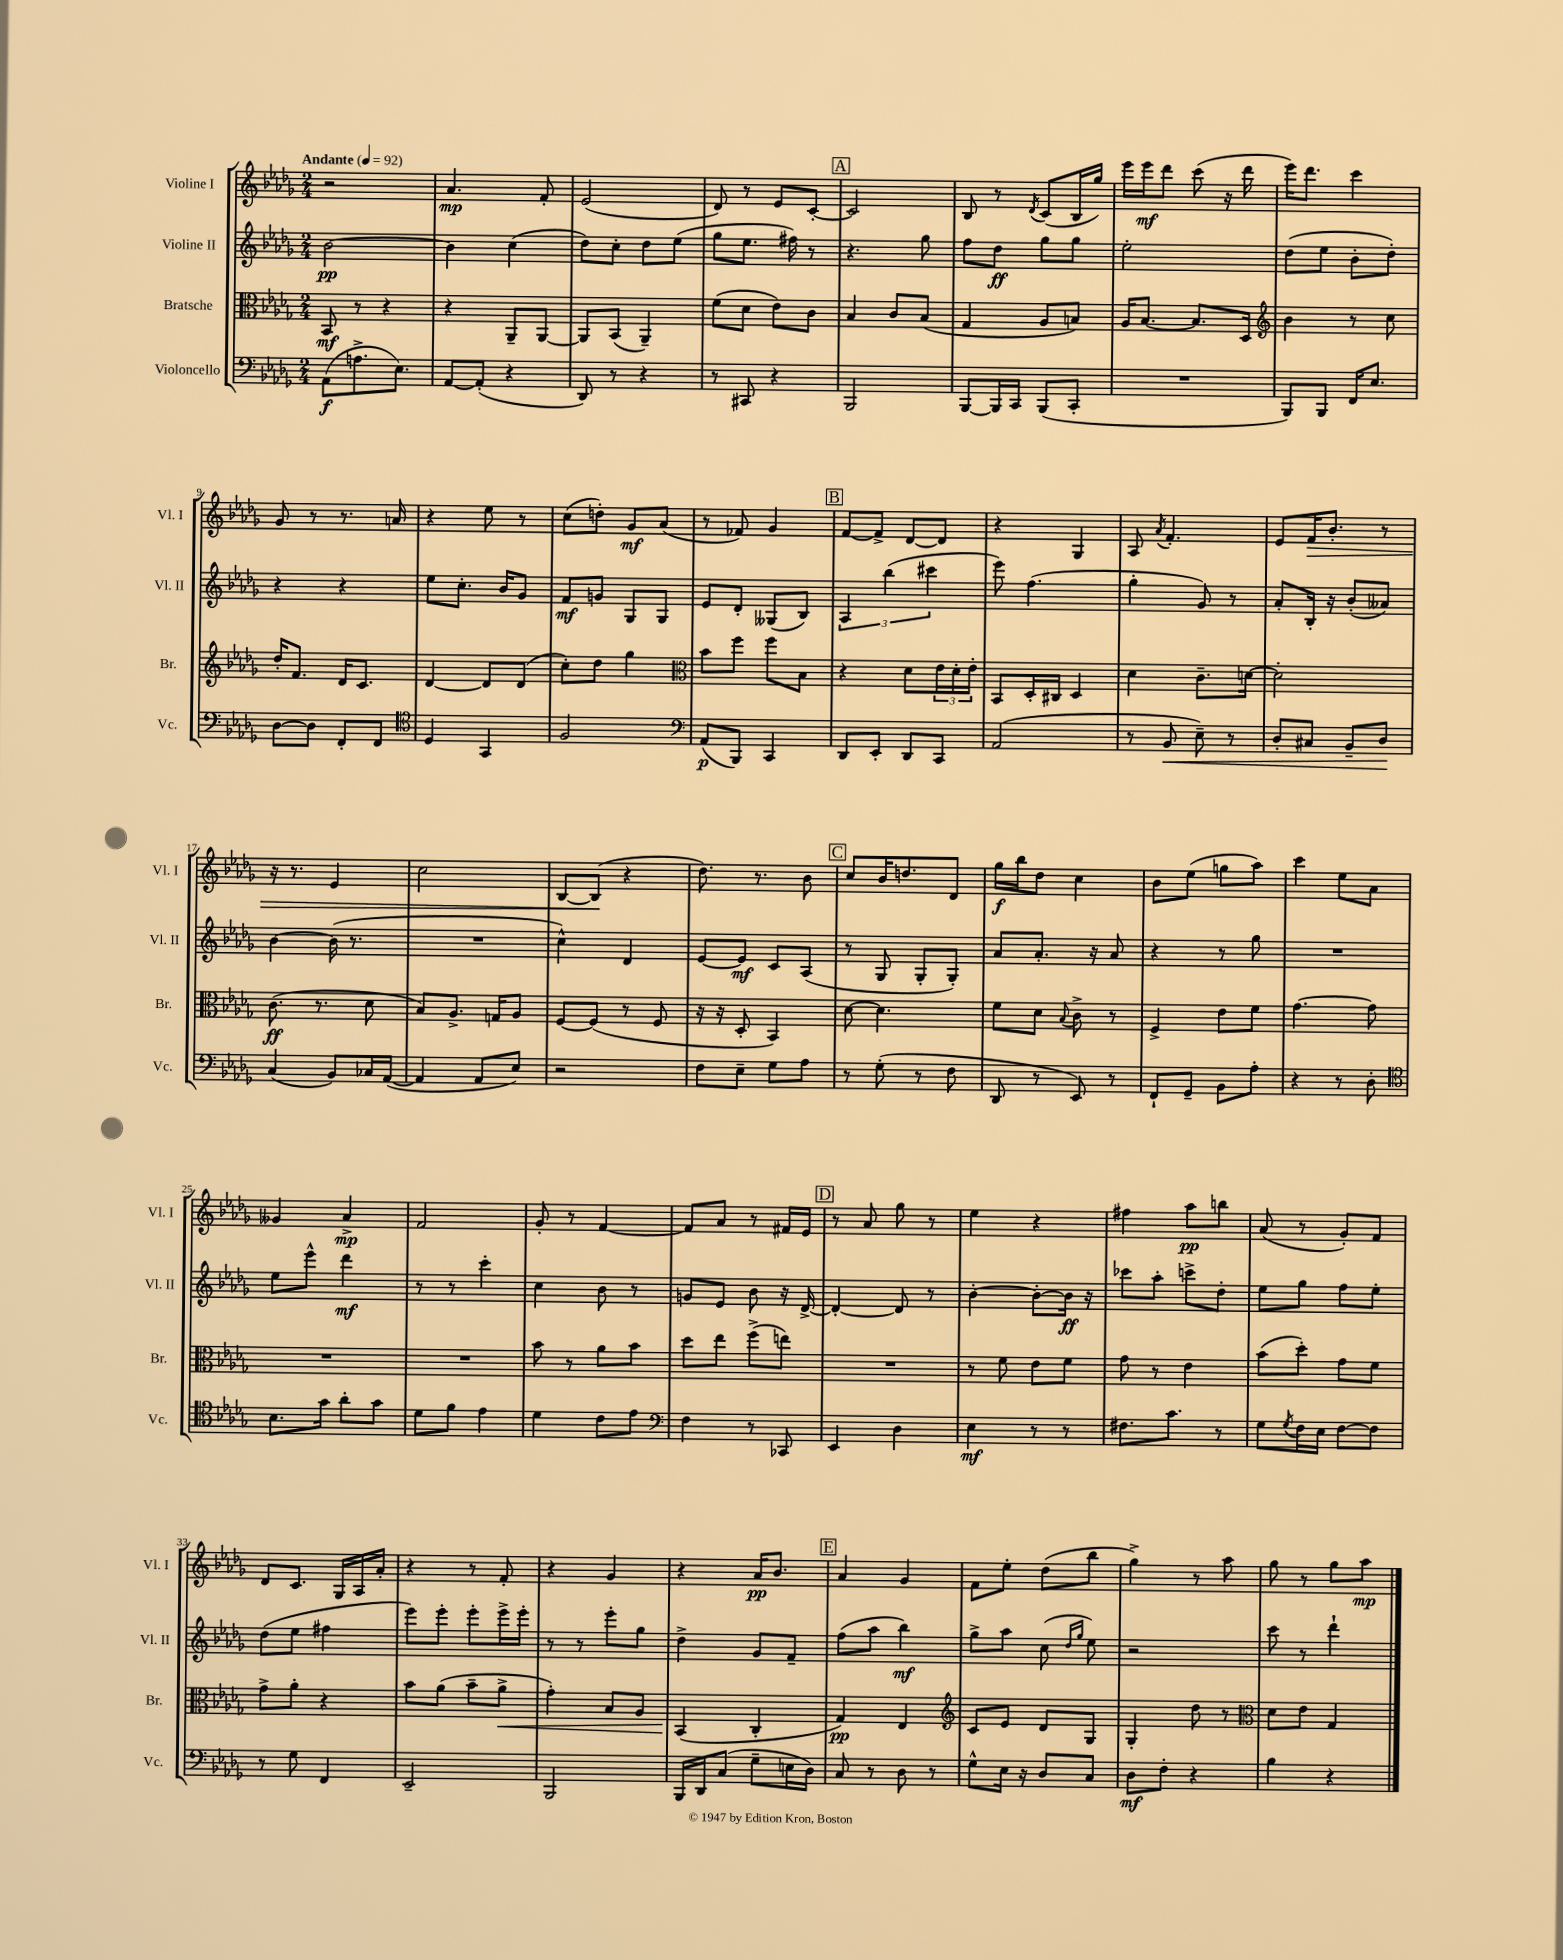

**kern	**dynam	**kern	**dynam	**kern	**dynam	**kern	**dynam
*part4	*part4	*part3	*part3	*part2	*part2	*part1	*part1
*staff4	*staff4	*staff3	*staff3	*staff2	*staff2	*staff1	*staff1
*I"Violoncello	*	*I"Bratsche	*	*I"Violine II	*	*I"Violine I	*
*I'Vc.	*	*I'Br.	*	*I'Vl. II	*	*I'Vl. I	*
*clefF4	*	*clefC3	*	*clefG2	*	*clefG2	*
*k[b-e-a-d-g-]	*	*k[b-e-a-d-g-]	*	*k[b-e-a-d-g-]	*	*k[b-e-a-d-g-]	*
*M2/4	*	*M2/4	*	*M2/4	*	*M2/4	*
*MM92	*	*MM92	*	*MM92	*	*MM92	*
=1	=1	=1	=1	=1	=1	=1	=1
!	!	!	!	!	!	!LO:TX:a:B:t=Andante	!
(8AA-\L	f	8BB-/	mf	[2b-\	pp	2r	.
8.An^\	.	8r	.	.	.	.	.
.	.	4r	.	.	.	.	.
8.E-\J)	.	.	.	.	.	.	.
=2	=2	=2	=2	=2	=2	=2	=2
[8AA-/L	.	4r	.	4b-\]	.	4.a-/	mp
(8AA-'/J]	.	.	.	.	.	.	.
4r	.	8AA-~/L	.	(4cc\	.	.	.
.	.	[8AA-/J	.	.	.	8f'/	.
=3	=3	=3	=3	=3	=3	=3	=3
8DD-/)	.	8AA-/L]	.	8dd-\L)	.	(2e-/	.
8r	.	(8BB-/J	.	8cc'\J	.	.	.
4r	.	4AA-~/)	.	8dd-\L	.	.	.
.	.	.	.	(8ee-\J	.	.	.
=4	=4	=4	=4	=4	=4	=4	=4
8r	.	(8f\L	.	8gg-\L	.	8d-/)	.
8CC#X/	.	8d-\J	.	8.ee-\J	.	8r	.
4r	.	8e-\L)	.	.	.	8e-/L	.
.	.	.	.	16ff#X\)	.	.	.
.	.	8c\J	.	8r	.	[8c'/J	.
!!LO:REH:place=s1:t=A
=5	=5	=5	=5	=5	=5	=5	=5
2BBB-/	.	4B-/	.	4.r	.	2c/]	.
.	.	8c/L	.	.	.	.	.
.	.	(8B-/J	.	8gg-\	.	.	.
=6	=6	=6	=6	=6	=6	=6	=6
[8BBB-/L	.	4G-/	.	8ff\L	.	8B-/	.
16BBB-/L]	.	.	.	8dd-\J	ff	8r	.
16CC/JJ	.	.	.	.	.	.	.
.	.	.	.	.	.	8qd-/	.
(8BBB-/L	.	8A-/L	.	8gg-\L	.	(8c/L	.
8CC'/J	.	8Bn/J)	.	8gg-\J	.	16B-/L	.
.	.	.	.	.	.	16gg-/JJ)	.
=7	=7	=7	=7	=7	=7	=7	=7
2r	.	16A-/KL	.	2ee-'\	.	16eee-\LL	.
.	.	[8.B-/J	.	.	.	16eee-\J	mf
.	.	.	.	.	.	8ddd-\J	.
.	.	8.B-/L]	.	.	.	(8ccc\	.
.	.	.	.	.	.	16r	.
.	.	16D-/Jk	.	.	.	16ddd-\	.
=8	=8	=8	=8	=8	=8	=8	=8
*	*	*clefG2	*	*	*	*	*
8BBB-/L)	.	4b-\	.	(8dd-\L	.	16eee-\KL)	.
.	.	.	.	.	.	8.ddd-\J	.
8BBB-/J	.	.	.	8ee-\J	.	.	.
16FF/KL	.	8r	.	8b-'\L	.	4ccc\	.
8.E-/J	.	.	.	.	.	.	.
.	.	8cc\	.	8dd-'\J)	.	.	.
!!LO:LB:g=z
=9	=9	=9	=9	=9	=9	=9	=9
[8D-\L	.	16dd-'/KL	.	4r	.	8g-/	.
.	.	8.f/J	.	.	.	.	.
8D-\J]	.	.	.	.	.	8r	.
8FF'/L	.	16d-/KL	.	4r	.	8.r	.
.	.	8.c/J	.	.	.	.	.
8FF/J	.	.	.	.	.	.	.
.	.	.	.	.	.	16an/	.
=10	=10	=10	=10	=10	=10	=10	=10
*clefC4	*	*	*	*	*	*	*
4D-/	.	[4d-/	.	8ee-\L	.	4r	.
.	.	.	.	8.cc'\J	.	.	.
4GG-/	.	8d-/L]	.	.	.	8ee-\	.
.	.	.	.	16b-/KL	.	.	.
.	.	(8d-/J	.	8g-/J	.	8r	.
=11	=11	=11	=11	=11	=11	=11	=11
2F/	.	8cc'\L)	.	8f/L	mf	(8cc\L	.
.	.	8dd-\J	.	8gn/J	.	8ddn'\J)	.
.	.	4gg-\	.	8G-/L	.	8g-/L	mf
.	.	.	.	8G-/J	.	(8a-/J	.
=12	=12	=12	=12	=12	=12	=12	=12
*clefF4	*	*clefC3	*	*	*	*	*
(8AA-/L	p	8b-\L	.	8e-/L	.	8r	.
8BBB-/J)	.	8ff\J	.	8d-'/J	.	8f-X/)	.
4CC/	.	8ff\L	.	(8G--X/L	.	4g-/	.
.	.	8B-\J	.	8B-/J)	.	.	.
!!LO:REH:place=s1:t=B
=13	=13	=13	=13	=13	=13	=13	=13
8DD-/L	.	4r	.	6A-/	.	[8f/L	.
8EE-'/J	.	.	.	.	.	8f^/J]	.
.	.	.	.	(6bb-\	.	.	.
8DD-/L	.	8d-\L	.	.	.	[8d-/L	.
.	.	.	.	6ccc#X\	.	.	.
8CC/J	.	24e-\L	.	.	.	8d-/J]	.
.	.	24d-'\	.	.	.	.	.
.	.	24e-'\JJ	.	.	.	.	.
=14	=14	=14	=14	=14	=14	=14	=14
(2AA-/	.	8BB-/L	.	8eee-\)	.	4r	.
.	.	16D-'/L	.	(4.ff\	.	.	.
.	.	16C#X/JJ	.	.	.	.	.
.	.	4D-/	.	.	.	4G-/	.
=15	=15	=15	=15	=15	=15	=15	=15
8r	.	4d-\	.	4gg-'\	.	8A-/	.
.	.	.	.	.	.	8qa-/	.
!	!LO:HP:b	!	!	!	!	!	!
8BB-/	<	.	.	.	.	4.f'/	.
8E-~\)	.	8.c~\L	.	8g-/)	.	.	.
8r	.	.	.	8r	.	.	.
.	.	[16dn\Jk	.	.	.	.	.
=16	=16	=16	=16	=16	=16	=16	=16
8D-'/L	.	2d'\]	.	8a-'/L	.	8e-/L	.
!	!	!	!	!	!	!	!LO:HP:b
8C#X/J	.	.	.	16B-'/Jk	.	16f/K	>
.	.	.	.	16r	.	8.b-'/J	.
8BB-~/L	.	.	.	(8b-'/L	.	.	.
8D-/J	.	.	.	8a--X/J)	.	8r	.
.	[	.	.	.	.	.	.
!!LO:LB:g=z
=17	=17	=17	=17	=17	=17	=17	=17
(4C/	.	(8.c\	ff	[4b-\	.	16r	.
.	.	.	.	.	.	8.r	.
.	.	8.r	.	.	.	.	.
8BB-/L)	.	.	.	(16b-\]	.	4e-/	.
.	.	.	.	8.r	.	.	.
16C-X/L	.	8d-\	.	.	.	.	.
([16AA-/JJ	.	.	.	.	.	.	.
=18	=18	=18	=18	=18	=18	=18	=18
4AA-/]	.	8B-/L)	.	2r	.	2cc\	.
.	.	8.A-^/J	.	.	.	.	.
8AA-/L	.	.	.	.	.	.	.
.	.	16Gn/KL	.	.	.	.	.
8E-/J)	.	8A-/J	.	.	.	.	.
=19	=19	=19	=19	=19	=19	=19	=19
2r	.	[8F/L	.	4cc^^\)	.	[8B-/L	.
.	.	(8F/J]	.	.	.	(8B-/J]	.
.	.	8r	.	4d-/	.	4r	]
.	.	8F/	.	.	.	.	.
=20	=20	=20	=20	=20	=20	=20	=20
8F\L	.	16r	.	[8e-/L	.	8.dd-\)	.
.	.	16r	.	.	.	.	.
8E-~\J	.	8D-'/	.	8e-/J]	mf	.	.
.	.	.	.	.	.	8.r	.
8G-\L	.	4BB-/)	.	8c/L	.	.	.
8A-\J	.	.	.	(8A-/J	.	8b-\	.
!!LO:REH:place=s1:t=C
=21	=21	=21	=21	=21	=21	=21	=21
8r	.	[8d-\	.	8r	.	8cc/L	.
(8G-'\	.	4.d-\]	.	8G-/	.	16b-/K	.
.	.	.	.	.	.	8.ddn/	.
8r	.	.	.	8G-'/L	.	.	.
8F\	.	.	.	8G-'/J)	.	8d-/J	.
=22	=22	=22	=22	=22	=22	=22	=22
8DD-/	.	8f\L	.	8a-/L	.	16gg-\LL	f
.	.	.	.	.	.	16bb-\J	.
8r	.	8d-\J	.	8.a-'/J	.	8dd-\J	.
.	.	8qqB-/	.	.	.	.	.
8EE-/)	.	8c^\	.	.	.	4cc\	.
.	.	.	.	16r	.	.	.
8r	.	8r	.	8a-/	.	.	.
=23	=23	=23	=23	=23	=23	=23	=23
8FF`/L	.	4F^/	.	4r	.	8b-\L	.
8GG-~/J	.	.	.	.	.	(8ee-\J	.
8BB-\L	.	8e-\L	.	8r	.	8ggn\L	.
8A-'\J	.	8f\J	.	8gg-\	.	8aa-\J)	.
=24	=24	=24	=24	=24	=24	=24	=24
4r	.	[4.g-\	.	2r	.	4ccc\	.
8r	.	.	.	.	.	8ee-\L	.
8D-'\	.	8g-\]	.	.	.	8a-\J	.
!!LO:LB:g=z
=25	=25	=25	=25	=25	=25	=25	=25
*clefC4	*	*	*	*	*	*	*
8.B-\L	.	2r	.	8ee-\L	.	4g--X/	.
.	.	.	.	8eee-^^\J	.	.	.
16g-\Jk	.	.	.	.	.	.	.
8a-'\L	.	.	.	4ddd-\	mf	4a-^/	mp
8g-\J	.	.	.	.	.	.	.
=26	=26	=26	=26	=26	=26	=26	=26
8d-\L	.	2r	.	8r	.	2f/	.
8f\J	.	.	.	8r	.	.	.
4e-\	.	.	.	4ccc'\	.	.	.
=27	=27	=27	=27	=27	=27	=27	=27
4d-\	.	8b-\	.	4cc\	.	8g-'/	.
.	.	8r	.	.	.	8r	.
8c\L	.	8a-\L	.	8b-\	.	[4f/	.
8e-\J	.	8b-\J	.	8r	.	.	.
=28	=28	=28	=28	=28	=28	=28	=28
*clefF4	*	*	*	*	*	*	*
4F\	.	8dd-\L	.	8gn/L	.	8f/L]	.
.	.	8ee-\J	.	8e-/J	.	8a-/J	.
8r	.	(8ff^\L	.	8b-\	.	8r	.
8CC-X/	.	8een\J)	.	16r	.	16f#X/LL	.
.	.	.	.	[16d-^/	.	16e-/JJ	.
!!LO:REH:place=s1:t=D
=29	=29	=29	=29	=29	=29	=29	=29
4EE-/	.	2r	.	4d-'/_	.	8r	.
.	.	.	.	.	.	8a-/	.
4D-\	.	.	.	8d-/]	.	8gg-\	.
.	.	.	.	8r	.	8r	.
=30	=30	=30	=30	=30	=30	=30	=30
4E-\	mf	8r	.	[4b-'\	.	4ee-\	.
.	.	8f\	.	.	.	.	.
8r	.	8e-\L	.	8b-'\L_	.	4r	.
8r	.	8f\J	.	16b-\Jk]	ff	.	.
.	.	.	.	16r	.	.	.
=31	=31	=31	=31	=31	=31	=31	=31
8.F#X\L	.	8g-\	.	8ccc-X\L	.	4ff#X\	.
.	.	8r	.	8aa-'\J	.	.	.
8.c\J	.	.	.	.	.	.	.
.	.	4e-\	.	8cccn^\L	.	8aa-\L	pp
8r	.	.	.	8dd-'\J	.	8bbn\J	.
=32	=32	=32	=32	=32	=32	=32	=32
8G-\L	.	(8b-\L	.	8ee-\L	.	(8a-/	.
8qG-/	.	.	.	.	.	.	.
16F\L	.	8dd-'\J)	.	8gg-\J	.	8r	.
16E-\JJ	.	.	.	.	.	.	.
[8F\L	.	8g-\L	.	8ff\L	.	8g-'/L)	.
8F\J]	.	8f\J	.	8ee-'\J	.	8f/J	.
!!LO:LB:g=z
=33	=33	=33	=33	=33	=33	=33	=33
8r	.	8g-^\L	.	(8dd-\L	.	8d-/L	.
8G-\	.	8a-'\J	.	8ee-\J	.	8.c/J	.
4FF/	.	4r	.	4ff#X\	.	.	.
.	.	.	.	.	.	16G-/LL	.
.	.	.	.	.	.	16A-/	.
.	.	.	.	.	.	16a-'/JJ	.
=34	=34	=34	=34	=34	=34	=34	=34
2EE-~/	.	8b-\L	.	8eee-\L)	.	4r	.
.	.	(8a-\J	.	8eee-'\J	.	.	.
.	.	8b-~\L	.	8eee-'\L	.	8r	.
!	!	!	!LO:HP:b	!	!	!	!
.	.	8a-^\J	<	16eee-^\L	.	8f'/	.
.	.	.	.	16eee-'\JJ	.	.	.
=35	=35	=35	=35	=35	=35	=35	=35
2BBB-/	.	4g-'\)	.	8r	.	4r	.
.	.	.	.	8r	.	.	.
.	.	8B-/L	.	8eee-'\L	.	4g-/	.
.	.	8A-/J	.	8gg-\J	.	.	.
=36	=36	=36	=36	=36	=36	=36	=36
16BBB-/LL	.	(4BB-/	.	4dd-^\	.	4r	.
16DD-/J	.	.	.	.	.	.	.
(8C/J	.	.	.	.	.	.	.
8G-~\L	.	4C'/	[	8g-/L	.	16a-/KL	pp
.	.	.	.	.	.	8.b-/J	.
16En\L	.	.	.	8f~/J	.	.	.
16D-\JJ)	.	.	.	.	.	.	.
!!LO:REH:place=s1:t=E
=37	=37	=37	=37	=37	=37	=37	=37
8C/	.	4G-/)	pp	(8ff\L	.	4a-/	.
8r	.	.	.	8aa-\J	.	.	.
8D-\	.	4E-/	.	4bb-\)	mf	4g-/	.
8r	.	.	.	.	.	.	.
=38	=38	=38	=38	=38	=38	=38	=38
*	*	*clefG2	*	*	*	*	*
8G-^^\L	.	8c/L	.	8gg-^\L	.	8f\L	.
16E-\Jk	.	8e-/J	.	8aa-\J	.	8ee-'\J	.
16r	.	.	.	.	.	.	.
8D-/L	.	8d-/L	.	(8cc\	.	(8dd-\L	.
.	.	.	.	16qqdd-/LL	.	.	.
.	.	.	.	16qqgg-/JJ	.	.	.
8C/J	.	8G-/J	.	8ee-\)	.	8bb-\J	.
=39	=39	=39	=39	=39	=39	=39	=39
8D-\L	mf	4G-'/	.	2r	.	4gg-^\)	.
8F'\J	.	.	.	.	.	.	.
4r	.	8dd-\	.	.	.	8r	.
.	.	8r	.	.	.	8aa-\	.
=40	=40	=40	=40	=40	=40	=40	=40
*	*	*clefC3	*	*	*	*	*
4B-\	.	8d-\L	.	8ccc\	.	8gg-\	.
.	.	8e-\J	.	8r	.	8r	.
4r	.	4G-/	.	4ddd-`\	.	8gg-\L	.
.	.	.	.	.	.	8aa-\J	mp
==	==	==	==	==	==	==	==
*-	*-	*-	*-	*-	*-	*-	*-
